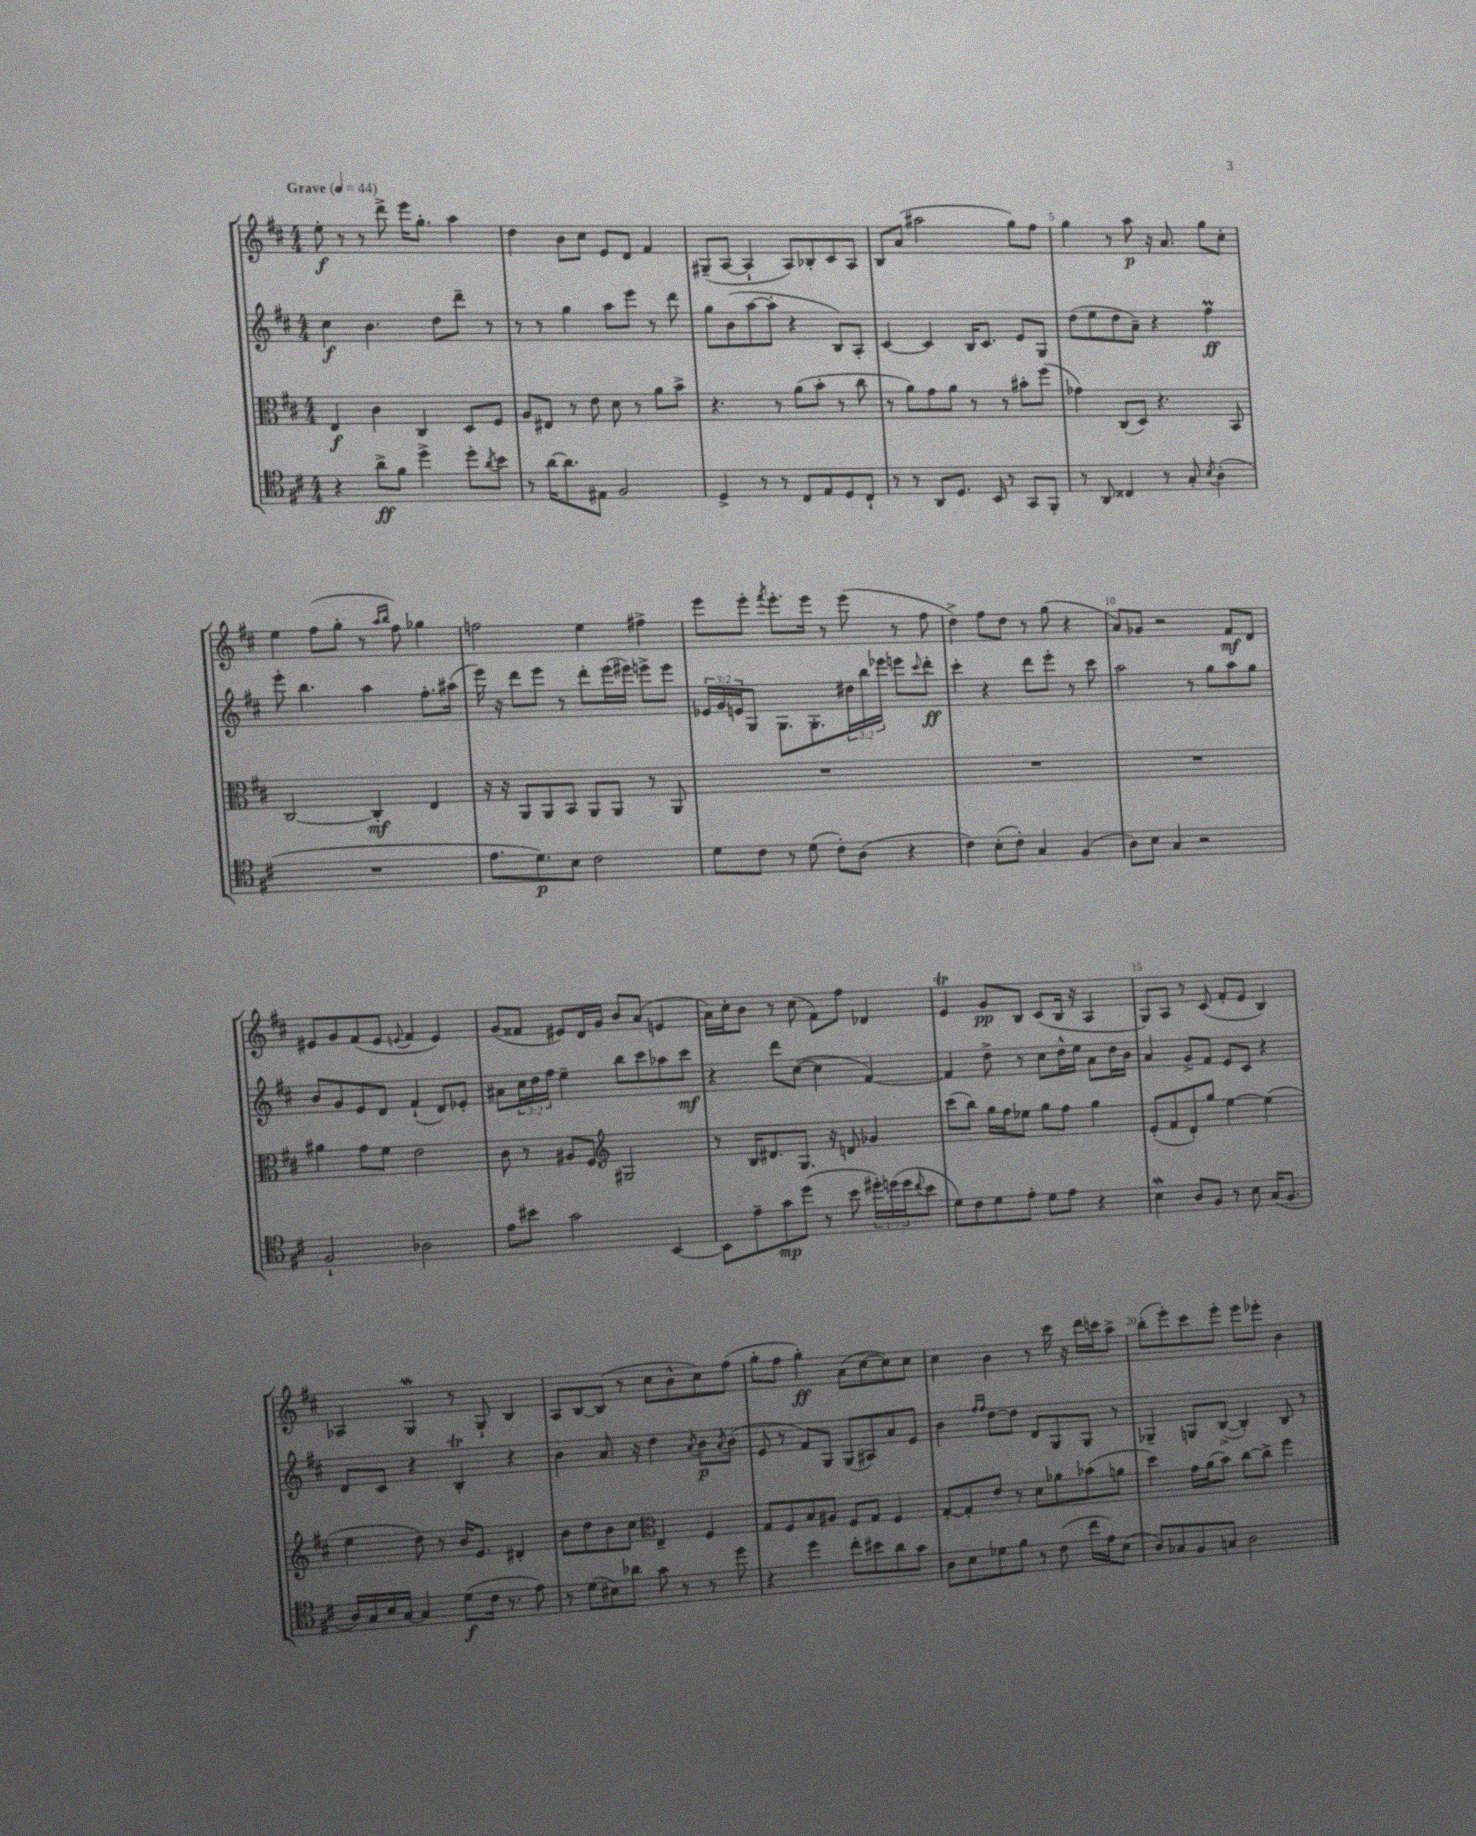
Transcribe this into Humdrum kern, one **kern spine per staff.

**kern	**kern	**kern	**kern
*staff4	*staff3	*staff2	*staff1
*clefC4	*clefC3	*clefG2	*clefG2
*k[f#c#]	*k[f#c#]	*k[f#c#]	*k[f#c#]
*M4/4	*M4/4	*M4/4	*M4/4
*MM44	*MM44	*MM44	*MM44
4r	4E	4cc#	8ee'
.	.	.	8r
8a^	4c#	4.b	8r
8f#	.	.	8ddd^
4dd^	4C#	.	16eee
.	.	.	8.gg'
.	.	8dd	.
8dd'	8D	8ddd~	4aa
8qa	.	.	.
8b	8F#	8r	.
=	=	=	=
8r	8A	8r	4dd
[16a	8E#	8r	.
8.a]	.	.	.
.	8r	4gg	8b
8E#	8e	.	8cc#
2F#	8d	8aa	8e
.	8r	8eee	8d
.	8a	8r	4f#
.	8b^	8ddd	.
=	=	=	=
4D^	4.r	8gg	(8G#~
.	.	(8b	[8A
8r	.	[8aa	4A`]
8r	8r	8aa']	.
8C#	(8a	4r	8A)
8E	8b'	.	8B-'
8D	8r	8B)	8c#
8C#`	8cc#	8A'	8A
=	=	=	=
8r	8r	[4c#	8B
8r	8a)	.	(8a
8AA	8g	4c#]	2aa#
8.D	8a	.	.
.	8r	16B	.
16BB	.	8.c#	.
8r	8r	.	.
8GG	8b#'	8e	8gg)
8FF#'	(8ff#	8G	8ff#
=	=	=	=
8r	4g-)	(8dd	4gg
8AA	.	8ee	.
4C##	(8C#	8dd	8r
.	8D)	8a~)	8aa
8r	4.r	4r	16r
.	.	.	8.a
8G'	.	.	.
8qB	.	.	.
(4A'	.	4ff#	8gg
.	8BB	.	8cc#'
=	=	=	=
1r	[2C#	8eee'	4ee
.	.	4.bb	.
.	.	.	(8ff#
.	.	.	8gg'
.	4C#']	4aa	8r
.	.	.	16qqaa
.	.	.	16qqbb
.	.	.	8ff#)
.	4E	8.ff#'	4gg-
.	.	(16aa#	.
=	=	=	=
8.e	16r	16eee)	2ff
.	16r	16r	.
.	8AA	8ddd	.
8.d)	.	.	.
.	8AA	8eee	.
8B	8BB	8r	.
2c#	8AA	8ddd'	4ee
.	8AA	(16eee	.
.	.	16eee#)	.
.	8r	8eee^	4ff#^
.	8AA	8eee	.
=	=	=	=
8d	1r	24e-	8eee
.	.	24g	.
.	.	24e	.
8c#	.	8G	8eee'
.	.	.	8qfff#
8r	.	8.G	8.eee'
(8d	.	.	.
.	.	8.G'	16eee
8c#')	.	.	8r
(8A	.	24dd#	(8eee
.	.	24bb	.
.	.	24eee-	.
4r	.	8eee	8r
.	.	8qqccc#	.
.	.	8ddd'	8ff#
=	=	=	=
4c#)	1r	4ccc#'	4dd^)
(8B'	.	4r	8ff#
8c#')	.	.	8dd
4G	.	8ddd	8r
.	.	8eee'	(8gg
(4F#	.	8r	4r
.	.	8ccc#	.
=	=	=	=
8A)	1r	2aa	8a)
8B	.	.	8g-
4G	.	.	2r
2r	.	8r	.
.	.	8gg	.
.	.	8aa	8f#
.	.	8gg	8d
=	=	=	=
2F#`	4a#	8b	8e#
.	.	8g	8g
.	8g	8e	(8f#
.	8f#	8d	8e#
.	.	.	8qqe
2A-	2e	(4f#`	4f#
.	.	8d)	4e)
.	.	8e-'	.
=	=	=	=
8e	8c#	8a#	(8g
8b#	8r	24cc#	8f##
.	.	24dd	.
.	.	24ff#	.
2g	8A#	4ee~	8e#)
.	8F#	.	16d
.	.	.	16g
*	*clefG2	*	*
.	2G#	8bb	8b
.	.	8ccc#	(8a
[4BB	.	8aa-	4e
.	.	8ccc#	.
=	=	=	=
8BB]	8r	4r	16a)
.	.	.	16cc#'
8e~	16B	.	8b
.	8.d#	.	.
8g	.	8ddd	8r
(8dd	8.G	([8cc#	(8cc#
8r	.	4cc#]	8f#)
.	16r	.	.
8b	8d	.	8ff#
24dd#')	4g-	[4f#)	4d-
(24dd	.	.	.
24dd	.	.	.
8qqcc#	.	.	.
8b	.	.	.
=	=	=	=
8d)	(8ccc#	4f#]	4e
8c#	8bb)	.	.
8d	16gg	8dd^	8g
.	16ff#	.	.
8e'	8ee-	8r	8B
8d	8gg	8cc#	(8c#
8e	8ff#	16dd^^	16B
.	.	16ee	16r
4r	4gg	8a	4A
.	.	16dd	.
.	.	16b	.
=	=	=	=
4B	(8e'	4a	8G)
.	8f#	.	8A
8A	8d')	8g^	8r
8F#	8gg	8f#	(8c#
8r	[4ee	8e	8f#'
8B	.	8c#	8e
(16G	(4ee]	4r	4B)
8.F#	.	.	.
=	=	=	=
16A)	4ee	8d	4A-
16G	.	.	.
16B	.	8c#	.
[16G	.	.	.
4G]	8dd)	4r	4G
.	8r	.	.
(8d	16b	4B'	8r
.	8.e	.	.
16c#	.	.	8G`
8.r	.	.	.
.	4d#'	4r	4B
8e)	.	.	.
=	=	=	=
8r	8b	4b	8A
(8d	8dd	.	[8B
8B#)	8b	8.a	(8B]
8a-	8cc#	.	8r
.	.	16r	.
*	*clefC3	*	*
8g	4E~	4dd	8cc#
8r	.	.	8b^^
.	.	8qa	.
8r	4F#	8b	8cc#)
.	.	8qa	.
8dd	.	(8b	(8ff#
=	=	=	=
4r	8G	8e	8gg'
.	8F#	8r	8ff#
4dd	8B	8f#)	4gg')
.	8A#	8G	.
8cc#'	8F#	(8G	(8a
8b#	8G	8A#)	[8cc#
8a	4F#	8a	8cc#])
8g	.	8e	8cc#
=	=	=	=
8A	[8G'	4b	4cc#
8B	8G']	.	.
.	.	16qqff#	.
.	.	16qqff#	.
8d-	8e	[8dd	4b
8f#	8r	8dd]	.
8r	8d	8d	8r
(8c#	8a-	8G	16ccc#
.	.	.	16r
16cc#	(8b-	8G	16ddd
16e)	.	.	16ccc
(8B	8a	8r	8aa^
=	=	=	=
8A)	4dd)	4G-~	(8bb'
8G-	.	.	8eee')
8F#	16g	8G	8ccc#
.	(16a	.	.
8G	8b)	([8B^	8eee'
2A	[8cc#	4B'])	8eee
.	8cc#^]	.	8eee-'
.	4ff#	8B	4b
.	.	8r	.
==	==	==	==
*-	*-	*-	*-
